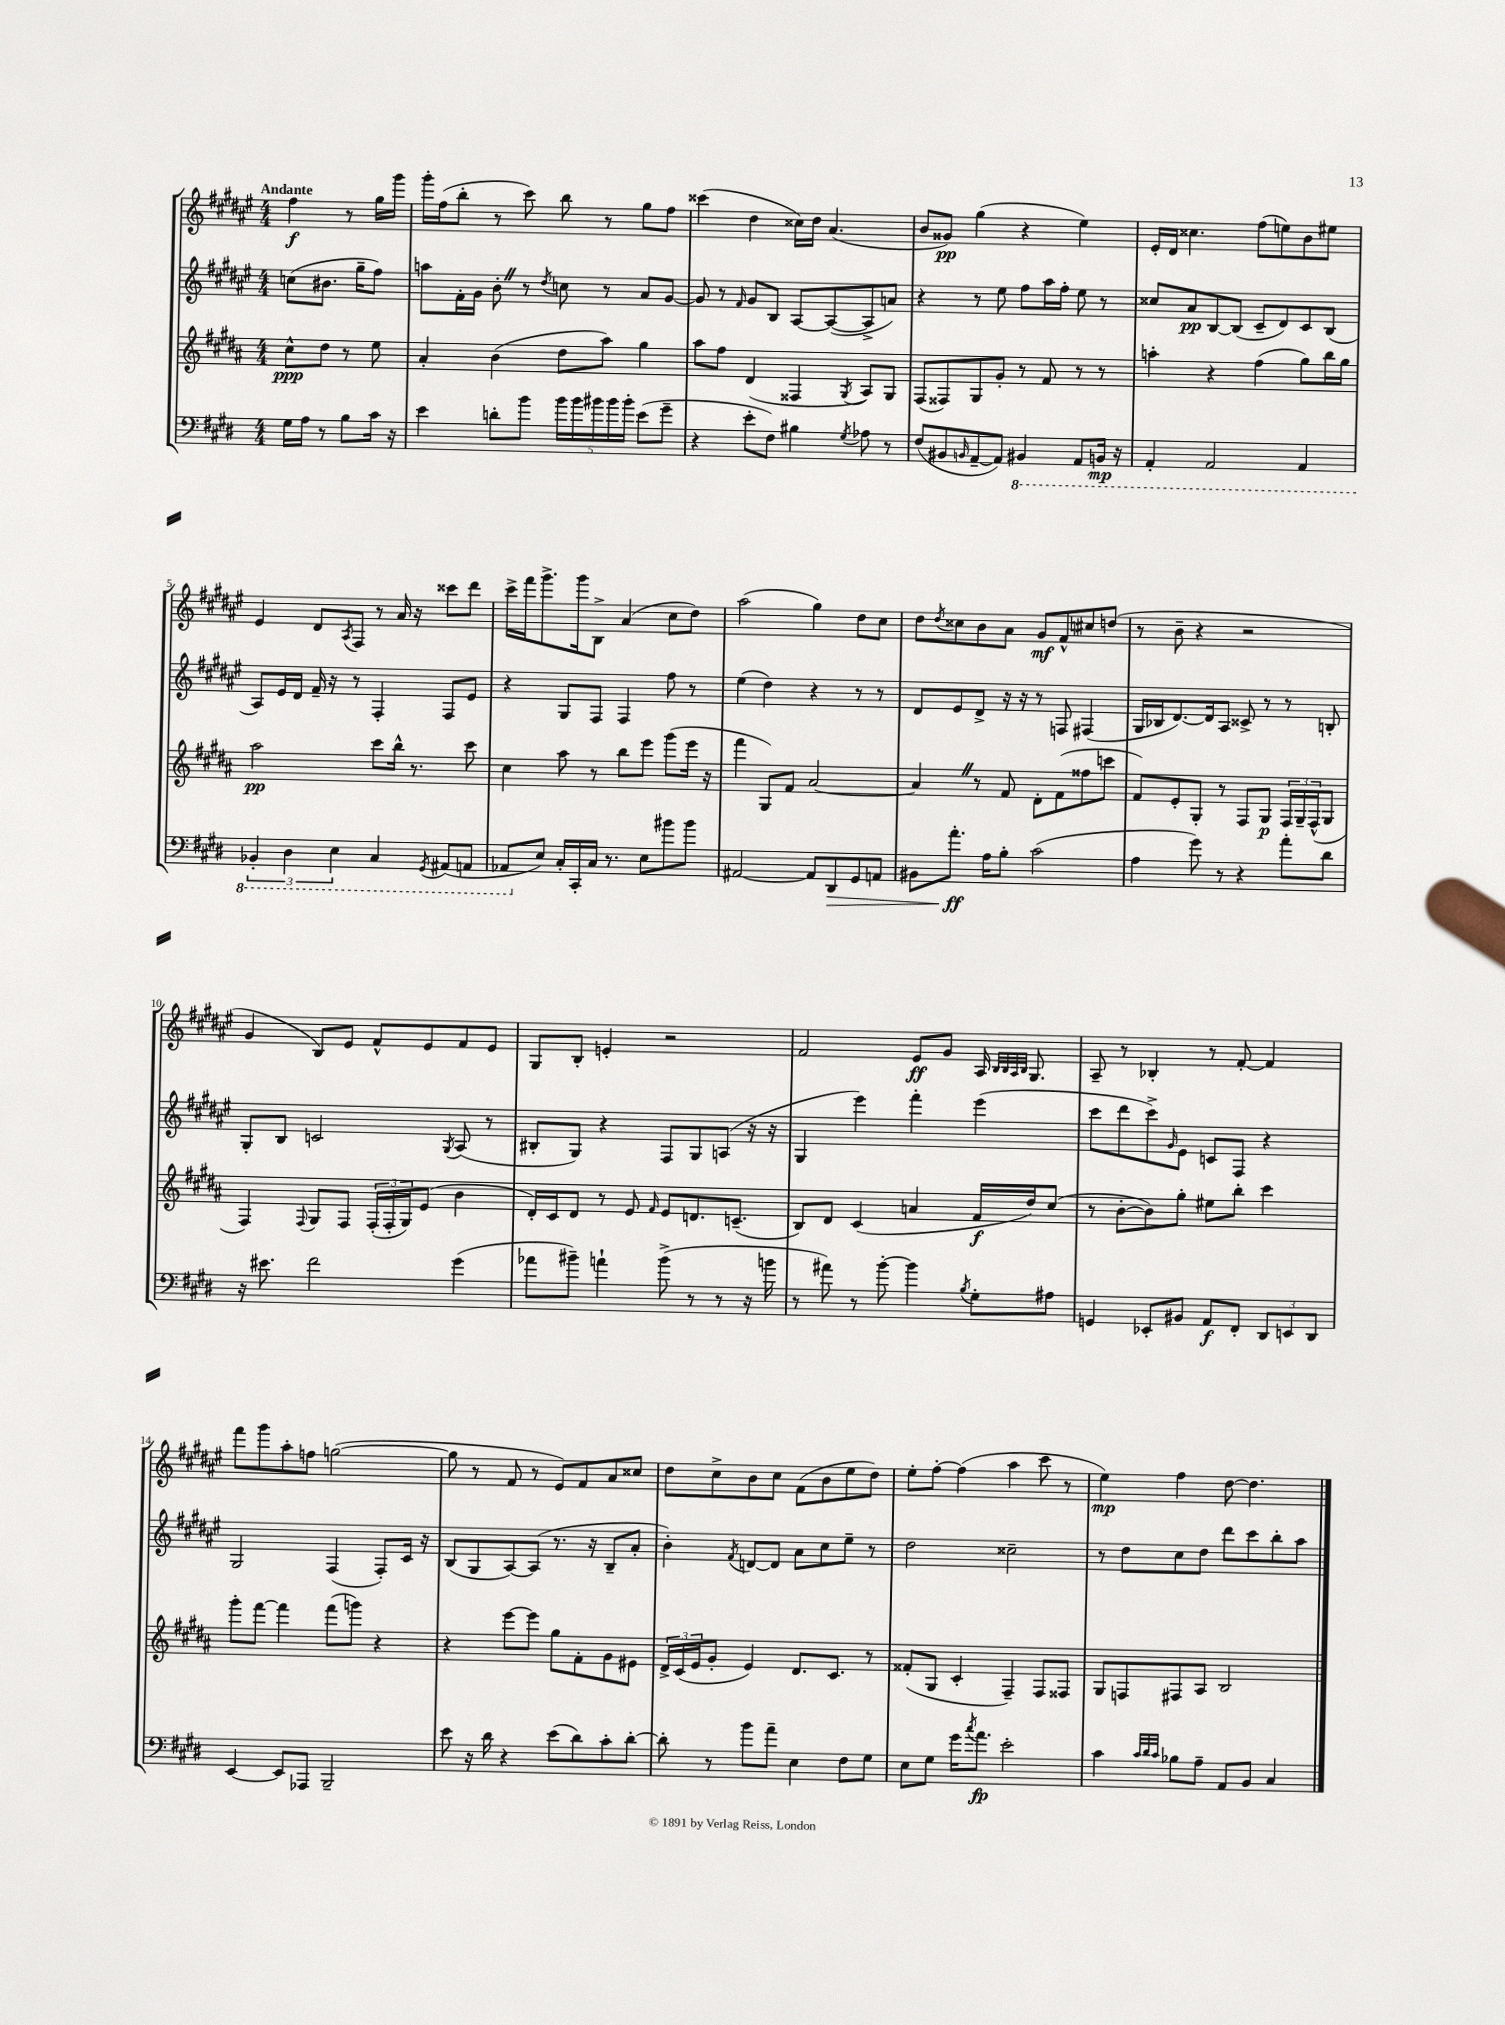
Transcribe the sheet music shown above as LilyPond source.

<<
\new StaffGroup <<
\new Staff = "s0" {
    \clef treble \key fis \major \numericTimeSignature \time 4/4 \partial 2 \tempo "Andante"
    fis''4\f r8 gis''16 gis'''16 |
    gis'''16-. fis''16( b''8-. r8 cis'''8) b''8 r8 gis''8 fis''8 |
    cisis'''4( dis''4 cisis''16) dis''16 ais'4.( |
    b'8 gisis'8\pp) gis''4( r4 eis''4) |
    eis'16-. dis'16 cisis''4. fis''8( e''8) b'8 eis''8 |
    eis'4 dis'8 \acciaccatura { ais8 } fis8 r8 ais'16 r16 cisis'''8 dis'''8 |
    cis'''16-> fis'''16 gis'''8.-> gis'''16 b8-> ais'4( cis''8 dis''8) |
    ais''2( gis''4) dis''8 cis''8 |
    dis''8 \acciaccatura { dis''8 } cisis''8 b'8 ais'8 gis'8\mf fis'8-^ cis''8 d''8( |
    r8 b'8-- r4 r2 |
    gis'4 b8) eis'8 fis'8-^ eis'8 fis'8 eis'8 |
    gis8 b8-. e'4-. r2 |
    fis'2 eis'8\ff gis'8 ais16 \grace { b32 b32 ais32 b32 } gis8. |
    ais8-- r8 bes4-. r8 fis'8~-. fis'4 |
    fis'''8 gis'''8 ais''8-. f''8 g''2~( |
    g''8 r8 fis'8 r8 eis'8) fis'8 ais'8 cisis''8 |
    dis''8 cis''8-> b'8 cis''8 fis'8( b'8 eis''8 dis''8) |
    eis''8-. fis''8~-. fis''4( ais''4 cis'''8 r8 |
    eis''4\mp) fis''4 dis''8~ dis''4. \bar "|." |
}
\new Staff = "s1" {
    \clef treble \key fis \major \numericTimeSignature \time 4/4 \partial 2
    c''8( bis'8. gis''16-- fis''8) |
    a''8 fis'16-. gis'16 b'8-. \once \override BreathingSign.text = \markup { \musicglyph "scripts.caesura.straight" } \breathe r8 \acciaccatura { dis''8 } c''8 r8 ais'8 gis'8~ |
    gis'8 r8 \grace { fis'16 } gis'8 b8 ais8~ ais8~( ais8-> a'8) |
    r4 r8 eis''8 fis''8 ais''16 fis''16-. eis''8 r8 |
    cisis''8 ais'8\pp b8~ b8( cis'8-- dis'8) cis'8 b8( |
    ais8) eis'16 dis'16 fis'16-- r16 r8 fis4-. fis8 eis'8 |
    r4 gis8 fis8 fis4 fis''8 r8 |
    eis''4( dis''4) r4 r8 r8 |
    dis'8 eis'8 dis'8-> r16 r16 r8 f8 fis4( |
    gis16 bes16 dis'8.~) dis'16 ais8 cisis'8-> r8 r8 b8-. |
    gis8-. b8 c'2 \acciaccatura { gis8 } ais8( r8 |
    bis8-. gis8) r4 fis8 gis8 a8( r16 r16 |
    gis4 eis'''4) fis'''4-. eis'''4( |
    cis'''8 dis'''8 cis'''8->) \grace { gis'16 } eis'8 c'8 fis8 r4 |
    gis2 fis4( fis8-.) cis'16 r16 |
    b8( gis8 ais8~) ais8( r8. r16 b8-- ais'8-. |
    b'4-.) \acciaccatura { fis'8 } d'8~ d'8 ais'8 cis''8 eis''8-- r8 |
    dis''2 cisis''2-- |
    r8 dis''8 cis''8 dis''8 dis'''8 cis'''8 b''8-. ais''8 \bar "|." |
}
\new Staff = "s2" {
    \clef treble \key b \major \numericTimeSignature \time 4/4 \partial 2
    cis''8-^\ppp dis''8 r8 e''8 |
    ais'4-. b'4( dis''8 ais''8) gis''4 |
    ais''8 fis''8 dis'4( fisis4 \acciaccatura { gis8 } ais8) gis8 |
    fis8( fisis8) gis8 gis'8-. r8 fis'8 r8 r8 |
    a''4-. r4 fis''4( gis''8) b''16 gis''16 |
    ais''2\pp cis'''8 b''16-^ r8. cis'''8 |
    cis''4 ais''8 r8 b''8 e'''8 gis'''8( e'''16 r16 |
    fis'''4 gis8) fis'8 ais'2~ |
    ais'4 \once \override BreathingSign.text = \markup { \musicglyph "scripts.caesura.straight" } \breathe r8 fis'8 dis'8-. fis'8( fisis''8 c'''8 |
    fis'8) e'8-. gis8-. r8 fis8 gis8\p \tuplet 3/2 { fis16 gis16-- fis16-^( } gis8 |
    fis4) \appoggiatura { fis8 } gis8 fis8 \tuplet 3/2 { fis16-.( fis16-. gis16) } e'8( b'4 |
    dis'16-.) cis'16 dis'8 r8 e'8 \grace { fis'16 } e'8 d'8. c'8.--( |
    b8) dis'8 cis'4( a'4 fis'16\f dis''16) cis''8( |
    r8 b'8~-. b'8) gis''8-. eis''8 b''8-. cis'''4 |
    gis'''8-. fis'''8~ fis'''4 fis'''8( g'''8) r4 |
    r4 e'''8~ e'''8 gis''8 fis'8-. gis'8 eis'8 |
    \tuplet 3/2 { dis'16-> cis'16( e'16 } gis'8-. e'4) dis'8. cis'8. r8 |
    fisis'8-.( gis8 cis'4-. fis4--) fis8 fisis8 |
    gis8 f8 fis8 ais8 b2 \bar "|." |
}
\new Staff = "s3" {
    \clef bass \key e \major \numericTimeSignature \time 4/4 \partial 2
    gis16 a16 r8 b8 cis'16 r16 |
    e'4 d'8-. b'8 \tuplet 5/4 { b'16 b'16 bis'16 bis'16 bis'16-. } e'8( gis'8-- |
    r4 e'8-. fis8) bis4 \acciaccatura { gis8 } aes8 r8 |
    fis8( bis,8 \grace { b,16 } a,8~-- a,8) \ottava #-1 bis,,4 a,,8 b,,16\mp r16 |
    a,,4-. a,,2 a,,4 |
    \tuplet 3/2 { bes,,4-. dis,4 e,4 } cis,4 \acciaccatura { gis,,8 } ais,,8( a,,8 |
    aes,,8 \ottava #0 e8) cis16-. cis,16-. cis16 r8. e8 bis'8 bis'8 |
    ais,2~ ais,8 dis,8\> gis,8 a,8 |
    bis,8 a'8.-.\ff\! a16 b8-. cis'2( |
    a4 gis'8) r8 r4 a'8-. dis'8 |
    r16 eis'8. fis'2 gis'4( |
    aes'8 bis'8--) a'4-! bis'8->( r8 r8 r16 b'16 |
    r8 ais'8) r8 b'8~-. b'4 \acciaccatura { b8 } gis8-. ais8 |
    g,4 ees,8-. bis,8 a,8\f fis,8-. \tuplet 3/2 { dis,8 e,8 dis,8 } |
    e,4~ e,8 aes,,8 b,,2-- |
    e'8 r16 dis'16 r4 e'8( dis'8) cis'8-. dis'8~-. |
    dis'8-. r8 b'8 a'8-- e4 fis8 gis8 |
    e8 gis8 gis'16 \acciaccatura { cis''8 } a'8.\fp e'2-. |
    cis'4 \grace { cis'32 dis'32 cis'32 } bes8 a8-- a,8 b,8 cis4 \bar "|." |
}
>>
>>
